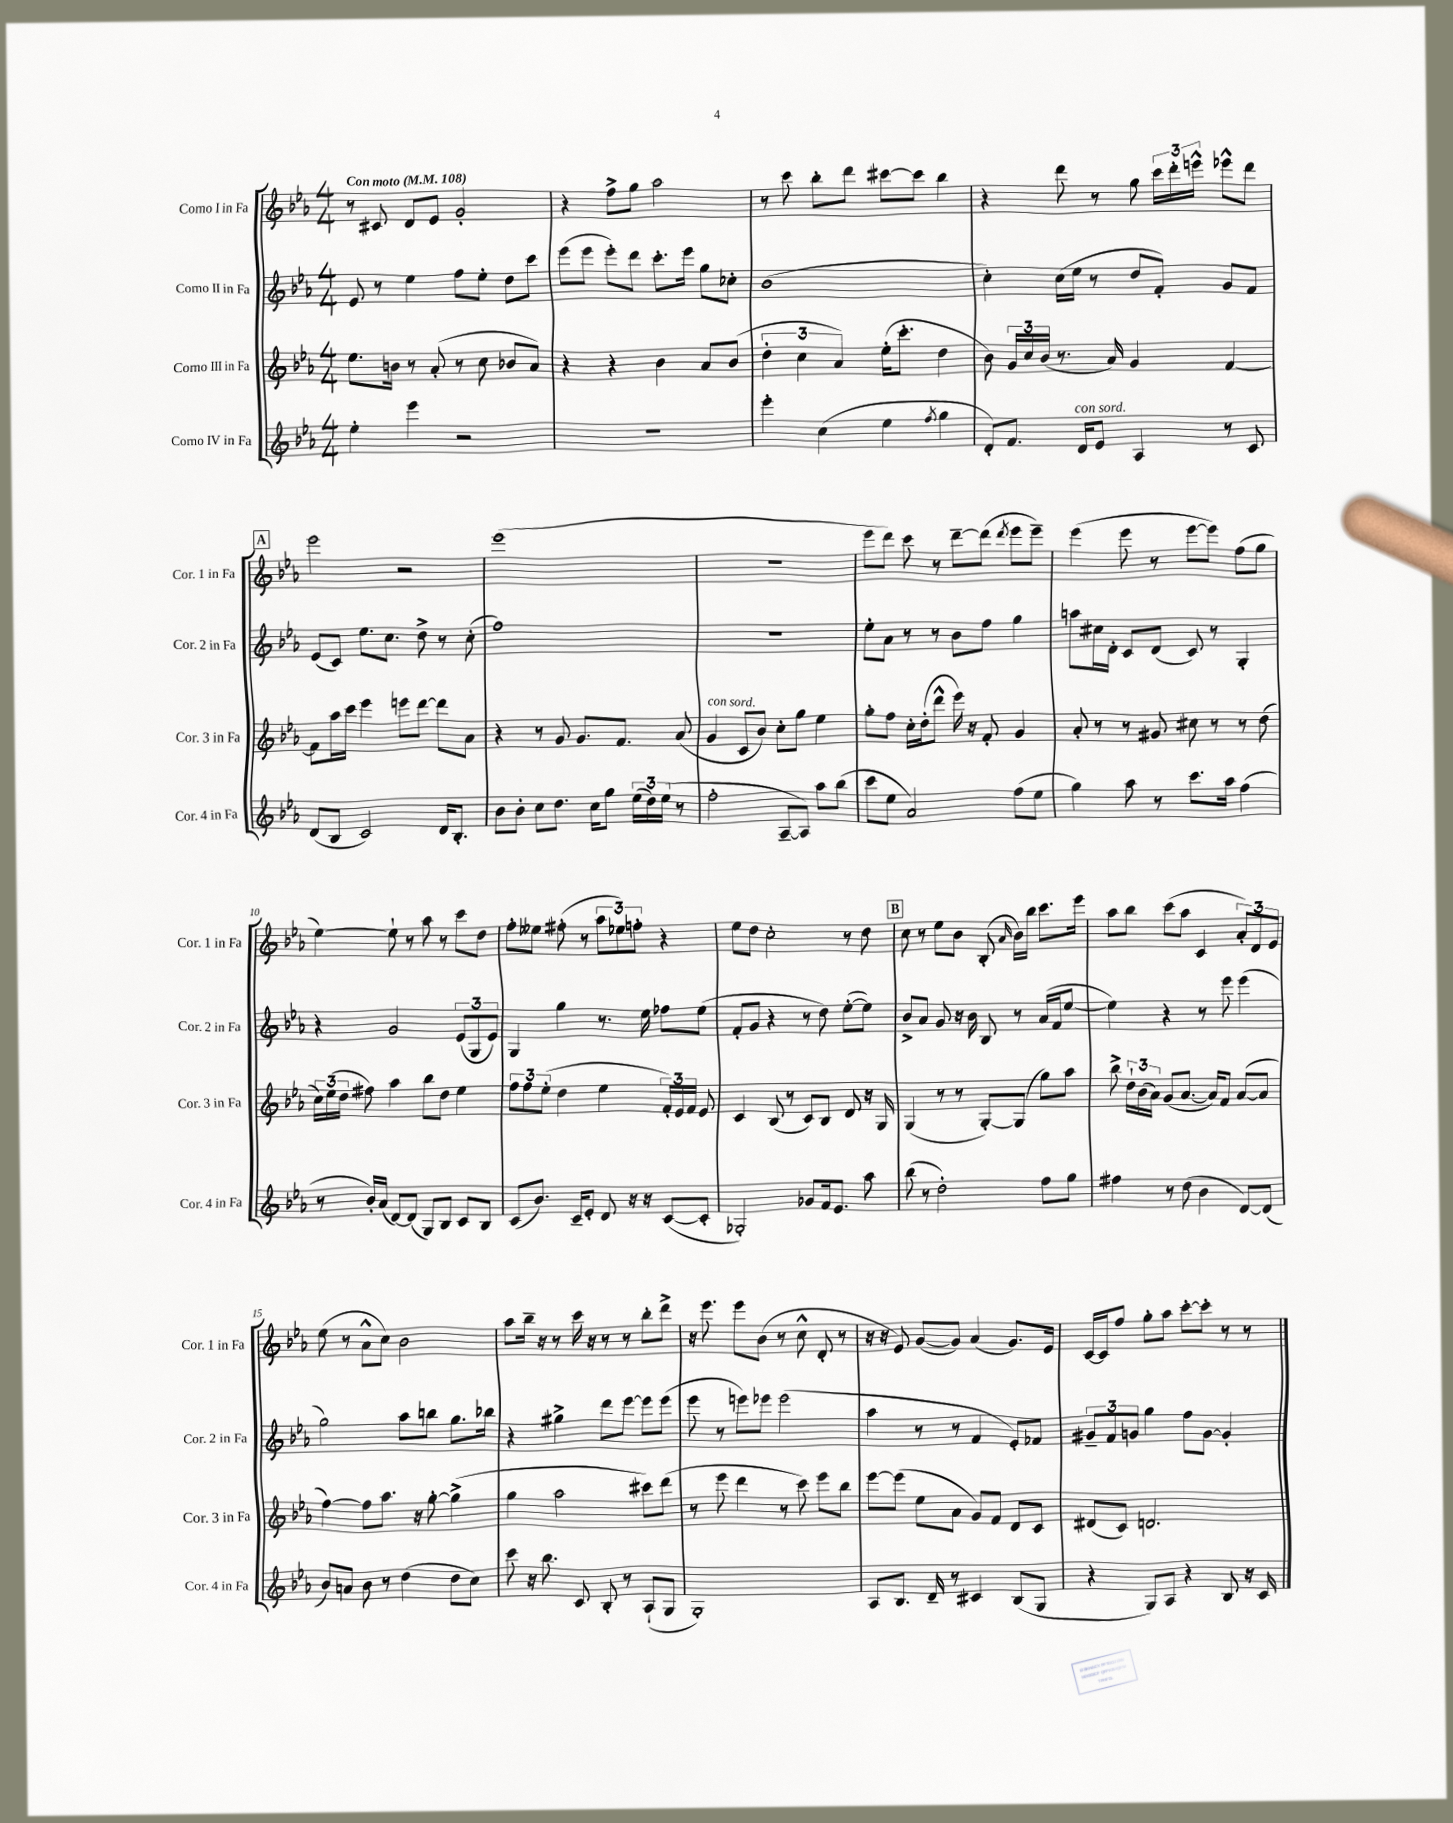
<<
\new StaffGroup <<
\new Staff = "s0" \with { instrumentName = "Corno I in Fa" shortInstrumentName = "Cor. 1 in Fa" } {
    \clef treble \key ees \major \numericTimeSignature \time 4/4 \tempo "Con moto" 4 = 108
    \autoBeamOff r8 cis'8 d'8[ ees'8] g'2-. |
    r4 f''8[-> g''8] aes''2 |
    r8 c'''8 bes''8[-. d'''8] cis'''8[~ cis'''8] bes''4 |
    r4 d'''8 r8 g''8 \tuplet 3/2 { c'''16[ d'''16-. e'''16]-^ } ees'''8[-^ d'''8] |
    \mark \markup { \box "A" } ees'''2 r2 |
    ees'''1( |
    R1 |
    ees'''8[ d'''8]) c'''8 r8 d'''8[~-- d'''8]( \acciaccatura { d'''8 } ees'''8[ ees'''8]--) |
    ees'''4( ees'''8 r8 ees'''8[~ ees'''8]) f''8[( g''8] |
    ees''4~) ees''8-! r8 aes''8 r8 c'''8[ d''8] |
    f''8[-. eeses''8] fis''8-.( r8 \tuplet 3/2 { aes''8[ ees''8) f''8]-. } r4 |
    ees''8[ d''8] c''2-. r8 d''8 |
    \mark \markup { \box "B" } c''8 r8 ees''8[ bes'8] bes8-.( \grace { aes'16 } bes'16[) bes''16] c'''8.[ ees'''16] |
    aes''8[ bes''8] c'''8[( aes''8] c'4 \tuplet 3/2 { aes'8[-.) d'8 ees'8] } |
    ees''8( r8 aes'8[-^ c''8]) bes'2 |
    aes''8[ bes''16]-- r16 r8 c'''16 r16 r8 r8 bes''8[-. d'''8]-> |
    r16 ees'''8. ees'''8[ bes'8]( r8 c''8-^ d'8-. r8 |
    r16 r16 ees'8) g'8[~( g'8]) aes'4( g'8.[) ees'16] |
    c'16[~ c'16 f''8] g''8[-. aes''8] c'''8[~-. c'''8]-. r8 r8 \bar "|." |
}
\new Staff = "s1" \with { instrumentName = "Corno II in Fa" shortInstrumentName = "Cor. 2 in Fa" } {
    \clef treble \key ees \major \numericTimeSignature \time 4/4
    \autoBeamOff ees'8 r8 ees''4 f''8[ ees''8]-. d''8[ c'''8] |
    ees'''8[( ees'''8] ees'''8[-.) d'''8] c'''8.[-. ees'''16] g''8[ ces''8]-. |
    bes'1( |
    c''4-.) c''16[( ees''16] r8 d''8[ f'8]-.) g'8[ f'8] |
    \mark \markup { \box "A" } ees'8[( c'8]) ees''8.[ c''8.] d''8-> r8 c''8-.( |
    f''1) |
    r1 |
    ees''8[-. aes'8] r8 r8 bes'8[ f''8] g''4 |
    a''8[ cis''16 d'16]-. c'8[ d'8]( c'8) r8 g4-. |
    r4 g'2 \tuplet 3/2 { ees'8[( g8 ees'8]) } |
    g4 g''4 r8. ees''16 fes''8[ ees''8]( |
    f'8[-. g'8] r4 r8 d''8) ees''8[~-.( ees''8]) |
    \mark \markup { \box "B" } bes'8[-> aes'8] g'8 r16 bes'16 bes8 r8 aes'16[( f'16 ees''8]~ |
    ees''4) r4 r8 ees'''8 ees'''4( |
    g''2) aes''8[ b''8] g''8.[ bes''16] |
    r4 gis''4-> d'''8[ ees'''8]~ ees'''8[ ees'''8]( |
    ees'''8 r8 e'''8[) ees'''8] ees'''2( |
    aes''4 r8 r8 f'4 ees'8[-.) fes'8] |
    \tuplet 3/2 { gis'8[-- f'8 g'8] } g''4 f''8[ g'8]~ g'4-. \bar "|." |
}
\new Staff = "s2" \with { instrumentName = "Corno III in Fa" shortInstrumentName = "Cor. 3 in Fa" } {
    \clef treble \key ees \major \numericTimeSignature \time 4/4
    \autoBeamOff ees''8.[ b'16] r8 aes'8-.( r8 c''8 bes'8[ aes'8]) |
    r4 r4 bes'4 aes'8[ bes'8]( |
    \tuplet 3/2 { d''4-. c''4 aes'4) } ees''16[-.( c'''8.]-. d''4 |
    bes'8) \tuplet 3/2 { g'16[ c''16 bes'16]( } r8. aes'16) g'4 f'4~ |
    \mark \markup { \box "A" } f'8[ aes''16 c'''16] ees'''4 e'''8[ d'''8]~ d'''8[ aes'8] |
    r4 r8 g'8 g'8.[ f'8.] aes'8( |
    g'4^\markup { \italic "con sord." } c'8[ bes'8]) c''8[-. g''8] ees''4 |
    g''8[-. f''8] c''16[-. d''16-.( d'''8]-^ ees'''16) r16 f'8-. g'4 |
    aes'8-. r8 r8 gis'8 cis''8 r8 r8 d''8( |
    \tuplet 3/2 { c''16[) ees''16( d''16] } fis''8) aes''4 bes''8[ d''8] ees''4 |
    \tuplet 3/2 { f''8[ f''8 ees''8]-.( } d''4 ees''4 \tuplet 3/2 { f'16[-.) ees'16 f'16] } ees'8 |
    c'4 bes8( r8 c'8[) bes8] d'8 r16 g16 |
    \mark \markup { \box "B" } g4( r8 r8 g8[~-.) g8]( g''8[) aes''8] |
    bes''8-> \tuplet 3/2 { d''16[-! bes'16( aes'16]) } g'8[( aes'8.]~ aes'16[) f'8] aes'8[~( aes'8] |
    f''4~) f''8[ aes''8.] r16 g''8~-. g''4->( |
    g''4 aes''2 cis'''8[) d'''8]( |
    r8 ees'''8 d'''4 r8 c'''8) ees'''8[ bes''8] |
    ees'''8[~ ees'''8]( ees''8[ aes'8] g'8[) f'8] d'8[ c'8] |
    dis'8[( c'8]) d'2. \bar "|." |
}
\new Staff = "s3" \with { instrumentName = "Corno IV in Fa" shortInstrumentName = "Cor. 4 in Fa" } {
    \clef treble \key ees \major \numericTimeSignature \time 4/4
    \autoBeamOff ees''4-. ees'''4 r2 |
    R1 |
    ees'''4-. c''4( ees''4 \acciaccatura { f''8 } g''4 |
    d'8[-.) f'8.] d'16[^\markup { \italic "con sord." } ees'8] aes4 r8 c'8 |
    \mark \markup { \box "A" } d'8[( bes8] c'2) d'16[ bes8.]-. |
    bes'8[ bes'8]-. c''8[ d''8.] c''16[ g''8] \tuplet 3/2 { ees''16[( d''16) ees''16]( } r8 |
    f''2-. aes8[~-- aes8]) aes''8[ bes''8]( |
    c'''8[ ees''8] aes'2) f''8[( ees''8] |
    g''4) aes''8 r8 c'''8.[ aes''16] f''4( |
    r8 bes'16[-.) aes'16]( d'8[~) d'8]( g8[) bes8] c'8[ bes8] |
    c'8[( bes'8.]) c'16[-- ees'8]-. d'8 r16 r16 c'8[~( c'8]-. |
    ges2-.) ges'8[ f'16 ees'8.] aes''8 |
    \mark \markup { \box "B" } bes''8( r8 d''2-.) f''8[ g''8] |
    fis''4 r8 d''8( bes'4 d'8[~) d'8]( |
    bes'8[) a'8] bes'8 r8 d''4( d''8[ c''8]) |
    c'''8 r16 bes''8. c'8 bes8-. r8 aes8[-!( g8] |
    g1-.) |
    aes8[ bes8.] d'16-- r8 cis'4 bes8[( g8] |
    r4 g8[) aes8] r4 bes8 r16 c'16 \bar "|." |
}
>>
>>
